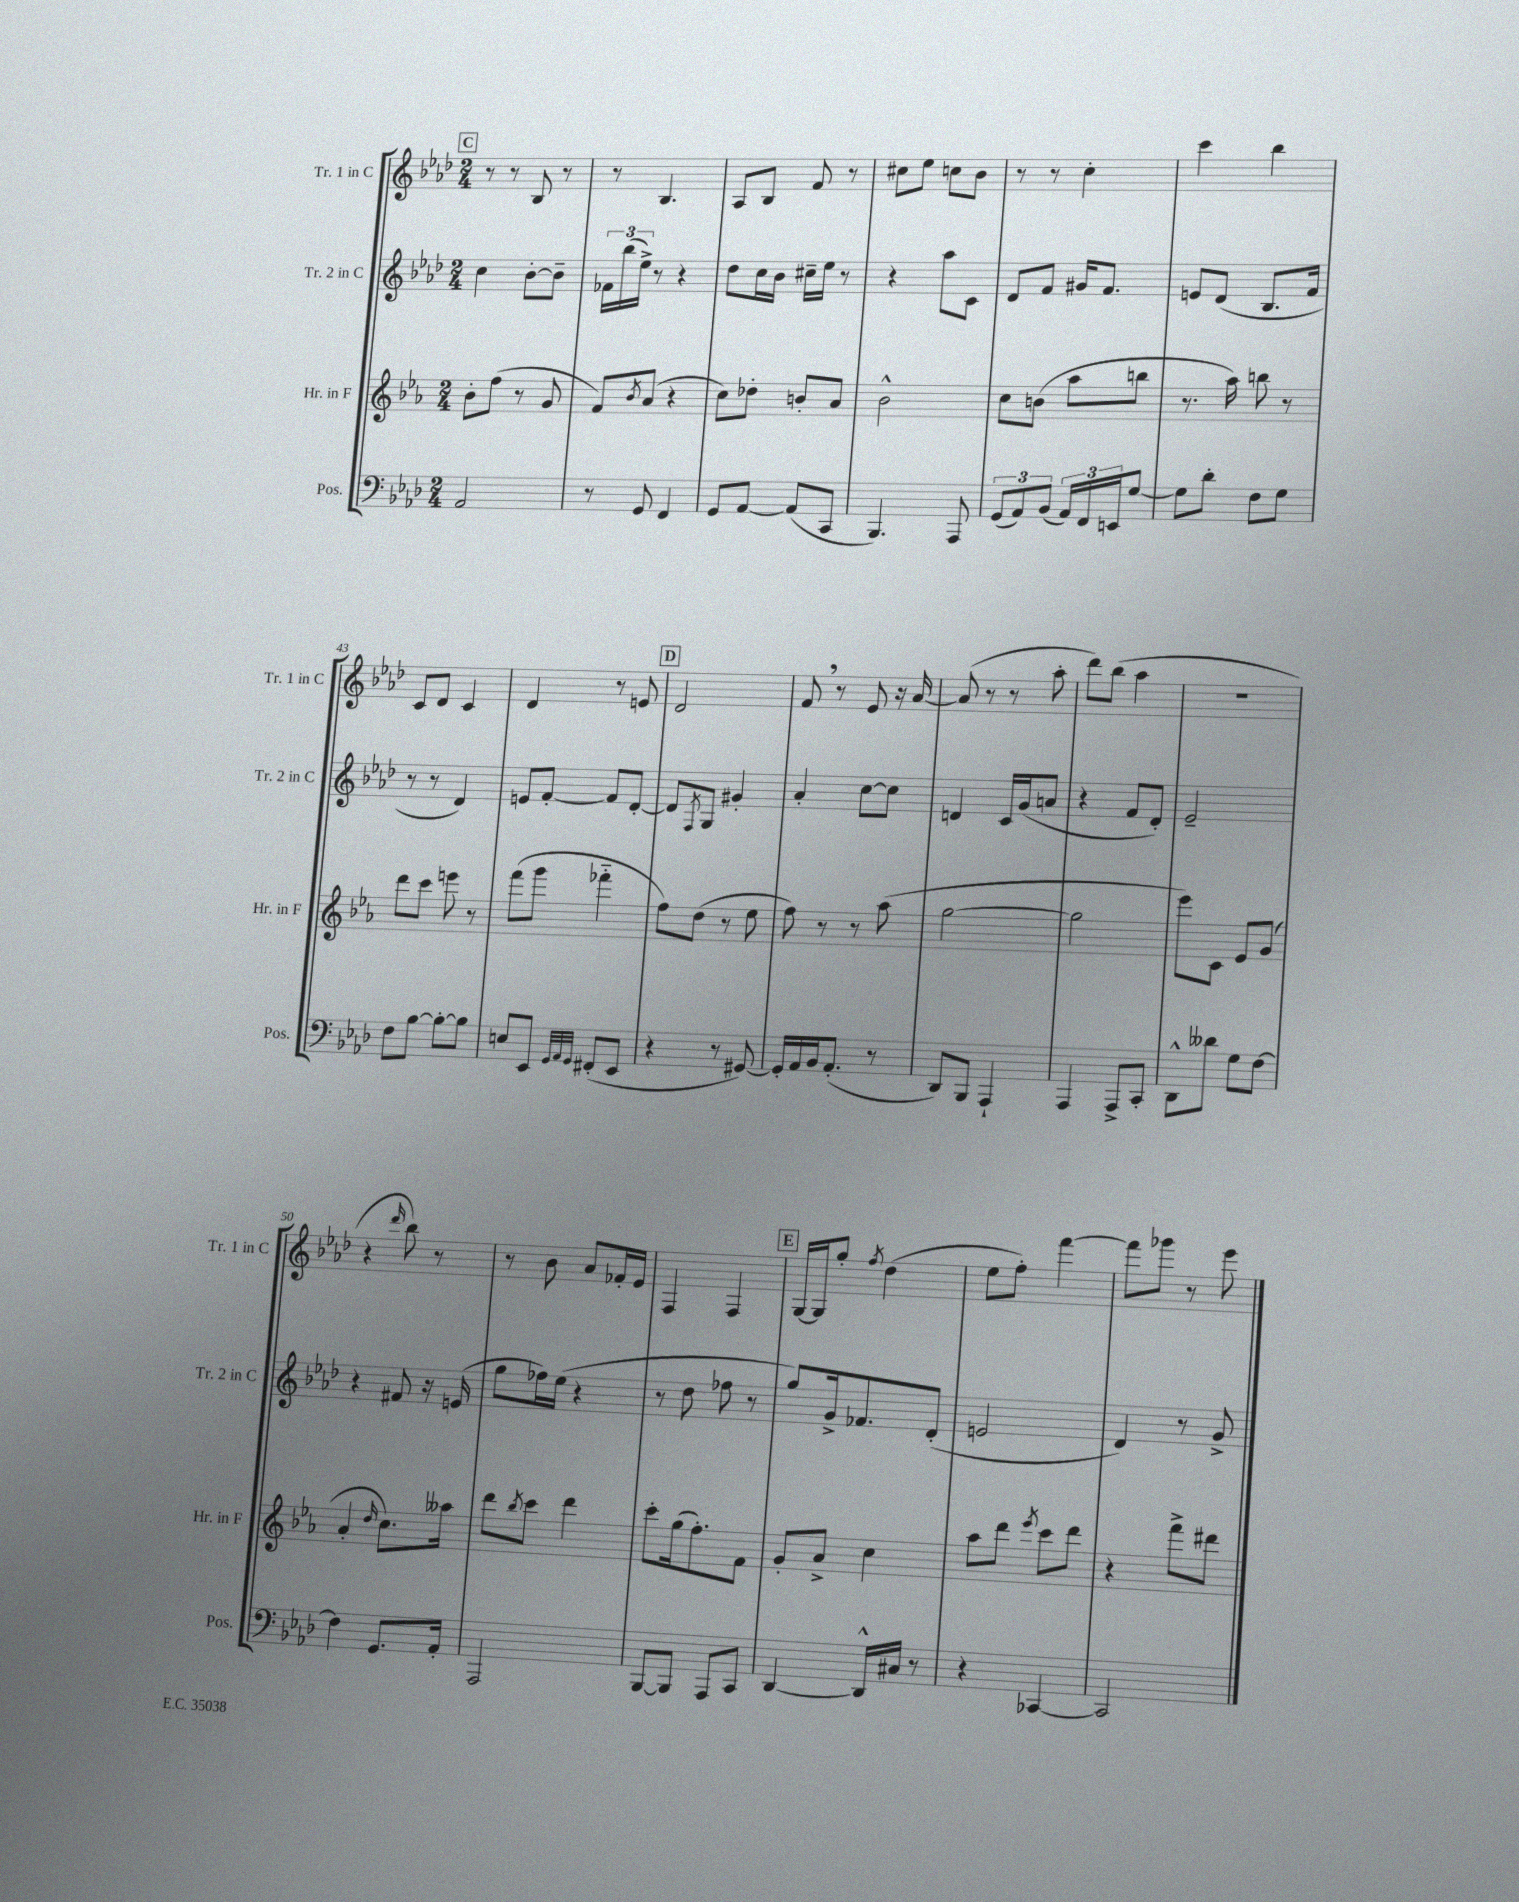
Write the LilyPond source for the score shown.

<<
\new StaffGroup <<
\new Staff = "s0" \with { instrumentName = "Tr. 1 in C" shortInstrumentName = "Tr. 1 in C" } {
    \clef treble \key aes \major \numericTimeSignature \time 2/4
    \mark \markup { \box "C" } r8 r8 bes8 r8 |
    r8 bes4. |
    aes8 bes8 f'8 r8 |
    cis''8 ees''8 c''8 bes'8 |
    r8 r8 c''4-. |
    c'''4 bes''4 |
    c'8 des'8 c'4 |
    des'4 r8 e'8 |
    \mark \markup { \box "D" } des'2 |
    f'8 \breathe r8 ees'8 r16 aes'16~ |
    aes'8( r8 r8 aes''8-. |
    des'''8) bes''8( aes''4 |
    R2 |
    r4 \grace { des'''16 } bes''8) r8 |
    r8 bes'8 aes'8 fes'16-. ees'16 |
    f4 f4 |
    \mark \markup { \box "E" } g16~ g16 g''8-. \acciaccatura { f''8 } des''4( |
    ees''8 f''8-.) f'''4~ |
    f'''8 ges'''8 r8 ees'''8 \bar "|." |
}
\new Staff = "s1" \with { instrumentName = "Tr. 2 in C" shortInstrumentName = "Tr. 2 in C" } {
    \clef treble \key aes \major \numericTimeSignature \time 2/4
    \mark \markup { \box "C" } c''4 bes'8~-. bes'8-- |
    \tuplet 3/2 { fes'16 bes''16( ees''16->) } r8 r4 |
    des''8 c''16 bes'16 cis''16-- ees''16 r8 |
    r4 aes''8 c'8 |
    des'8 f'8 gis'16 f'8. |
    e'8 des'8( bes8. f'16 |
    r8 r8 des'4) |
    e'8 f'8~-. f'8 des'8~-. |
    \mark \markup { \box "D" } des'8 \acciaccatura { f8 } g8 gis'4-. |
    aes'4-. c''8~ c''8 |
    d'4 c'16 g'16( a'8 |
    r4 f'8 des'8-.) |
    ees'2-- |
    r4 fis'8 r16 e'16( |
    g''8 fes''16) ees''16( r4 |
    r8 des''8 fes''8 r8 |
    \mark \markup { \box "E" } g''8) g'16-> fes'8. des'8-.( |
    e'2 |
    des'4) r8 g'8-> \bar "|." |
}
\new Staff = "s2" \with { instrumentName = "Hr. in F" shortInstrumentName = "Hr. in F" } {
    \clef treble \key ees \major \numericTimeSignature \time 2/4
    \mark \markup { \box "C" } bes'8-. f''8( r8 g'8 |
    f'8) \acciaccatura { bes'8 } aes'8( r4 |
    c''8) des''8-. b'8-. aes'8 |
    bes'2-^ |
    c''8 b'8( aes''8 b''8 |
    r8. aes''16) b''8 r8 |
    d'''8 c'''8 e'''8 r8 |
    f'''8( g'''8 fes'''4-_ |
    \mark \markup { \box "D" } f''8) d''8( r8 ees''8 |
    f''8) r8 r8 aes''8( |
    g''2~ |
    g''2 |
    ees'''8) c'8 ees'8 g'8( |
    aes'4-. \grace { d''16 } c''8.) aeses''16 |
    d'''8 \acciaccatura { bes''8 } c'''8 d'''4 |
    c'''8-. g''16( f''8.-.) f'8 |
    \mark \markup { \box "E" } g'8-. aes'8-> c''4 |
    aes''8 d'''8 \acciaccatura { ees'''8 } c'''8 d'''8 |
    r4 f'''8-> dis'''8 \bar "|." |
}
\new Staff = "s3" \with { instrumentName = "Pos." shortInstrumentName = "Pos." } {
    \clef bass \key aes \major \numericTimeSignature \time 2/4
    \mark \markup { \box "C" } aes,2 |
    r8 g,8 f,4 |
    g,8 aes,8~ aes,8( c,8 |
    bes,,4.) aes,,8 |
    \tuplet 3/2 { g,8( aes,8) bes,8( } \tuplet 3/2 { aes,16) f,16 e,16 } g8~ |
    g8 des'8-. f8 g8 |
    f8 bes8~ bes8~-. bes8 |
    e8 ees,8 \grace { g,32 aes,32 g,32 } fis,8-.( ees,8 |
    \mark \markup { \box "D" } r4 r8 gis,8~) |
    gis,16-. aes,16 bes,16 aes,8.-.( r8 |
    des,8) bes,,8 aes,,4-! |
    aes,,4 aes,,8-> c,8-. |
    des,8-^ deses'8 g8 f8~ |
    f4 g,8. aes,16-. |
    aes,,2 |
    bes,,8~ bes,,8 aes,,8 c,8 |
    \mark \markup { \box "E" } des,4~ des,16-^ cis16 r8 |
    r4 ces,4~ |
    ces,2 \bar "|." |
}
>>
>>
\layout { \context { \Score currentBarNumber = #37 } }
